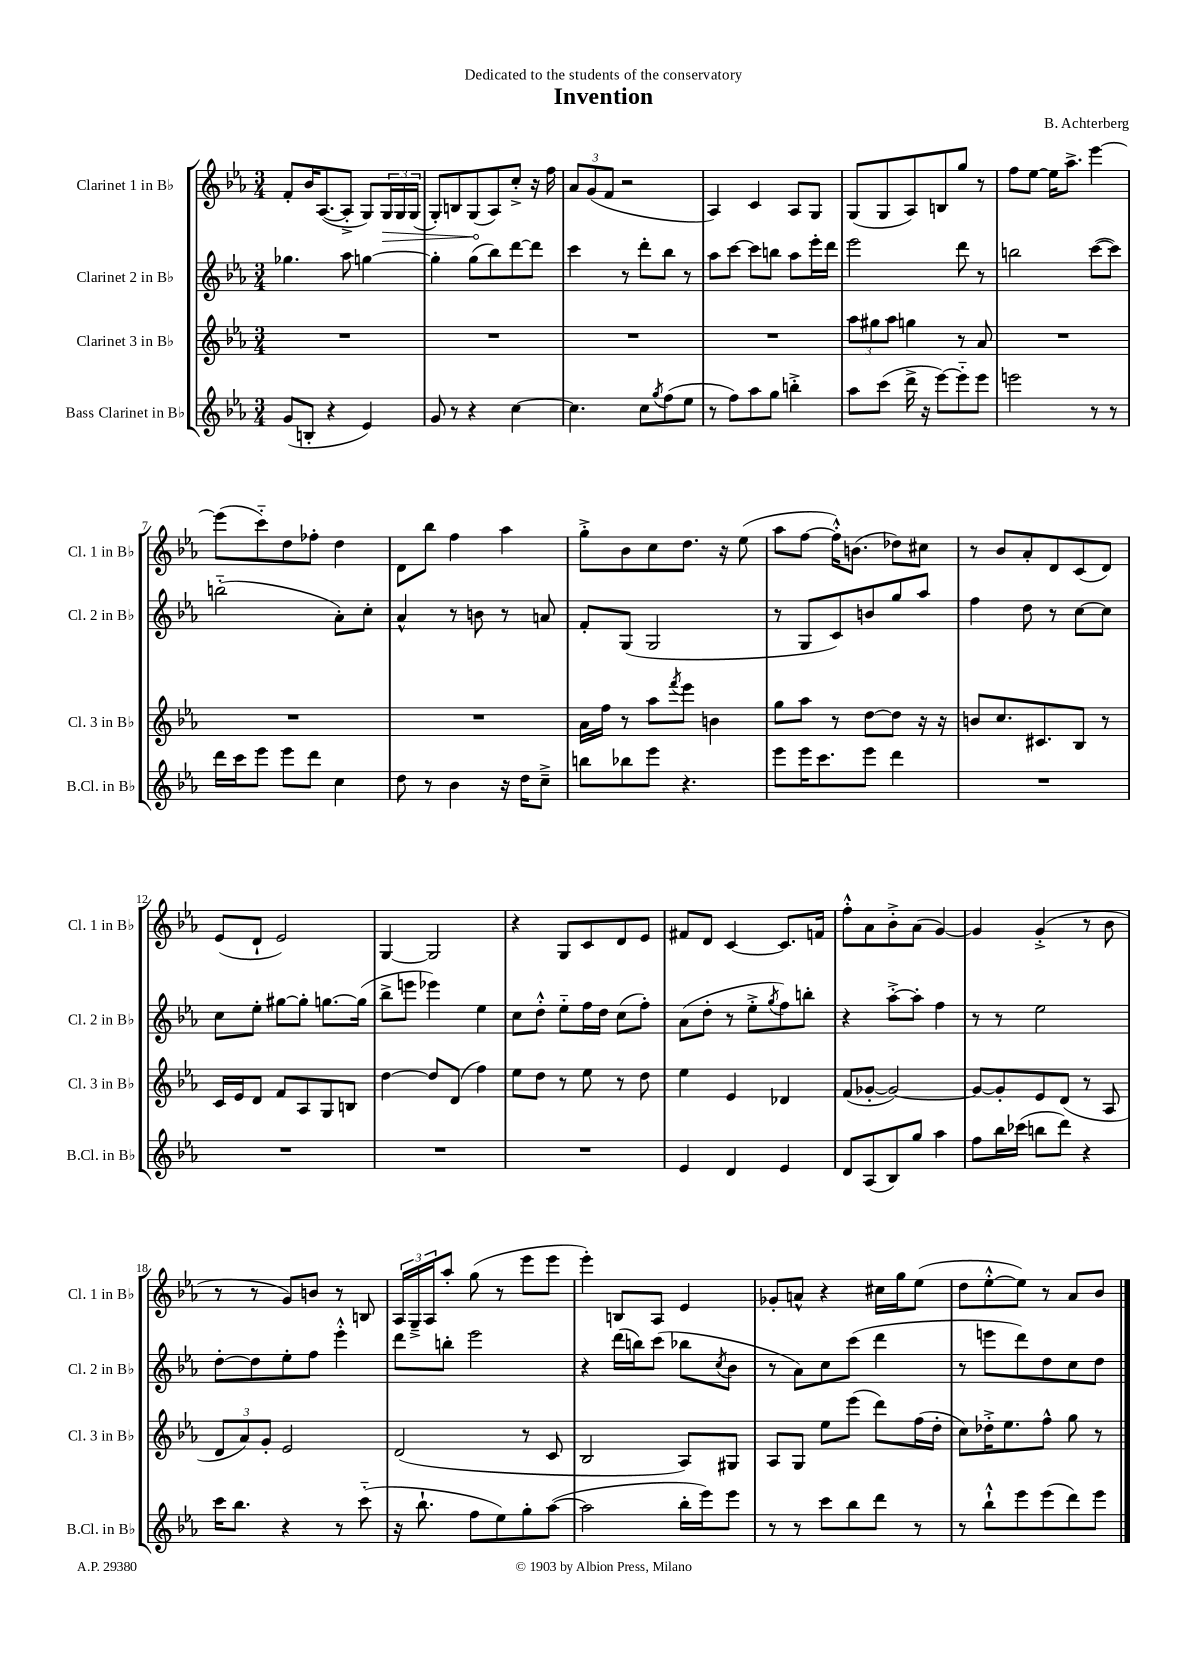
\header { title = "Invention" composer = "B. Achterberg" dedication = "Dedicated to the students of the conservatory" }
<<
\new StaffGroup <<
\new Staff = "s0" \with { instrumentName = "Clarinet 1 in Bb" shortInstrumentName = "Cl. 1 in Bb" } {
    \clef treble \key ees \major \numericTimeSignature \time 3/4
    f'8-. bes'16 aes8.~( aes8-.-> g8) \tuplet 3/2 { \once \override Hairpin.circled-tip = ##t g16\> g16 g16( } |
    g8-.) b8 g8\!( aes8) c''8-.-> r16 f''16 |
    \tuplet 3/2 { aes'8 g'8( f'8 } r2 |
    aes4) c'4 aes8 g8 |
    g8( g8 aes8) b8 g''8 r8 |
    f''8 ees''8~ ees''16 aes''8.-> ees'''4~ |
    ees'''8( c'''8-_) d''8 fes''8-. d''4 |
    d'8 bes''8 f''4 aes''4 |
    g''8-.-> bes'8 c''8 d''8. r16 ees''8( |
    aes''8 f''8~ f''16-.-^) b'8.( des''8) cis''8 |
    r8 bes'8 aes'8-. d'8 c'8( d'8) |
    ees'8( d'8-! ees'2) |
    g4~ g2 |
    r4 g8 c'8 d'8 ees'8 |
    fis'8 d'8 c'4~ c'8. f'16 |
    f''8-.-^ aes'8 bes'8-.-> aes'8( g'4~) |
    g'4 g'4-.->( r8 bes'8 |
    r8 r8 g'8) b'8 r8 b8 |
    \tuplet 3/2 { aes16 g16---> aes16 } aes''8-. g''8( r8 ees'''8 ees'''8 |
    ees'''4-.) b8 aes8 ees'4 |
    ges'8-. a'8-^ r4 cis''16 g''16 ees''8( |
    d''8 ees''8~-.-^ ees''8) r8 aes'8 bes'8 \bar "|." |
}
\new Staff = "s1" \with { instrumentName = "Clarinet 2 in Bb" shortInstrumentName = "Cl. 2 in Bb" } {
    \clef treble \key ees \major \numericTimeSignature \time 3/4
    ges''4. aes''8 g''4~ |
    g''4-. g''8( bes''8) d'''8~ d'''8 |
    c'''4 r8 d'''8-. bes''8 r8 |
    aes''8 c'''8~ c'''8 b''8 aes''8 ees'''16-. d'''16 |
    ees'''2 d'''8 r8 |
    b''2 c'''8~( c'''8) |
    b''2-_( aes'8-.) c''8-. |
    aes'4-^ r8 b'8 r8 a'8 |
    f'8-. g8( g2 |
    r8 g8 c'8) b'8 g''8 aes''8 |
    f''4 d''8 r8 c''8~ c''8 |
    c''8 ees''8-. gis''8~ gis''8-. g''8.~ g''16( |
    bes''8-> e'''8 ees'''4) ees''4 |
    c''8 d''8-.-^ ees''8-_ f''16 d''16 c''8( f''8-.) |
    aes'8( d''8-. r8 ees''8-.-> \acciaccatura { g''8 } f''8) b''8-. |
    r4 aes''8~-.-> aes''8-. f''4 |
    r8 r8 ees''2 |
    d''8~-. d''8 ees''8-. f''8 ees'''4-.-^ |
    d'''8 b''8-. ees'''2 |
    r4 d'''16( b''16) c'''8( bes''8 \acciaccatura { c''8 } bes'8 |
    r8 aes'8) c''8 c'''8( d'''4 |
    r8 e'''8 d'''8) d''8 c''8 d''8 \bar "|." |
}
\new Staff = "s2" \with { instrumentName = "Clarinet 3 in Bb" shortInstrumentName = "Cl. 3 in Bb" } {
    \clef treble \key ees \major \numericTimeSignature \time 3/4
    R2. |
    R2. |
    R2. |
    R2. |
    \tuplet 3/2 { aes''8 gis''8 aes''8 } g''4 r8 aes'8 |
    R2. |
    R2. |
    R2. |
    aes'16 f''16 r8 aes''8 \acciaccatura { f'''8 } ees'''8 b'4 |
    g''8 aes''8 r8 d''8~ d''8 r16 r16 |
    b'8 c''8. cis'8. bes8 r8 |
    c'16 ees'16 d'8 f'8 aes8 g8 b8 |
    d''4~ d''8 d'8( f''4) |
    ees''8 d''8 r8 ees''8 r8 d''8 |
    ees''4 ees'4 des'4 |
    f'8( ges'8~-. ges'2~) |
    ges'8~ ges'8-. ees'8 d'8( r8 aes8 |
    \tuplet 3/2 { d'8 aes'8) g'8-. } ees'2 |
    d'2( r8 c'8 |
    bes2 aes8) gis8 |
    aes8 g8 ees''8 ees'''8( d'''8) f''16( d''16-. |
    c''8) des''16-.-> ees''8. f''8-^ g''8 r8 \bar "|." |
}
\new Staff = "s3" \with { instrumentName = "Bass Clarinet in Bb" shortInstrumentName = "B.Cl. in Bb" } {
    \clef treble \key ees \major \numericTimeSignature \time 3/4
    g'8( b8-. r4 ees'4) |
    g'8 r8 r4 c''4~ |
    c''4. c''8 \acciaccatura { g''8 } f''8( ees''8 |
    r8 f''8) aes''8 g''8 b''4-.-> |
    aes''8 c'''8( d'''16-> r16 ees'''8~) ees'''8-_ ees'''8 |
    e'''2 r8 r8 |
    d'''16 c'''16 ees'''8 ees'''8 d'''8 c''4 |
    d''8 r8 bes'4 r16 d''16 c''8---> |
    b''8 bes''8 ees'''8 r4. |
    ees'''8 ees'''16 c'''8. ees'''8 d'''4 |
    R2. |
    R2. |
    R2. |
    R2. |
    ees'4 d'4 ees'4 |
    d'8 aes8( bes8) g''8 aes''4 |
    f''8 bes''16 ces'''16( b''8 d'''8) r4 |
    c'''16 bes''8. r4 r8 c'''8-_( |
    r16 bes''8.-! f''8 ees''8) g''8-. aes''8~( |
    aes''2 bes''16-. ees'''16) ees'''8 |
    r8 r8 c'''8 bes''8 d'''8 r8 |
    r8 bes''8-!-^ ees'''8 ees'''8( d'''8) ees'''8 \bar "|." |
}
>>
>>
